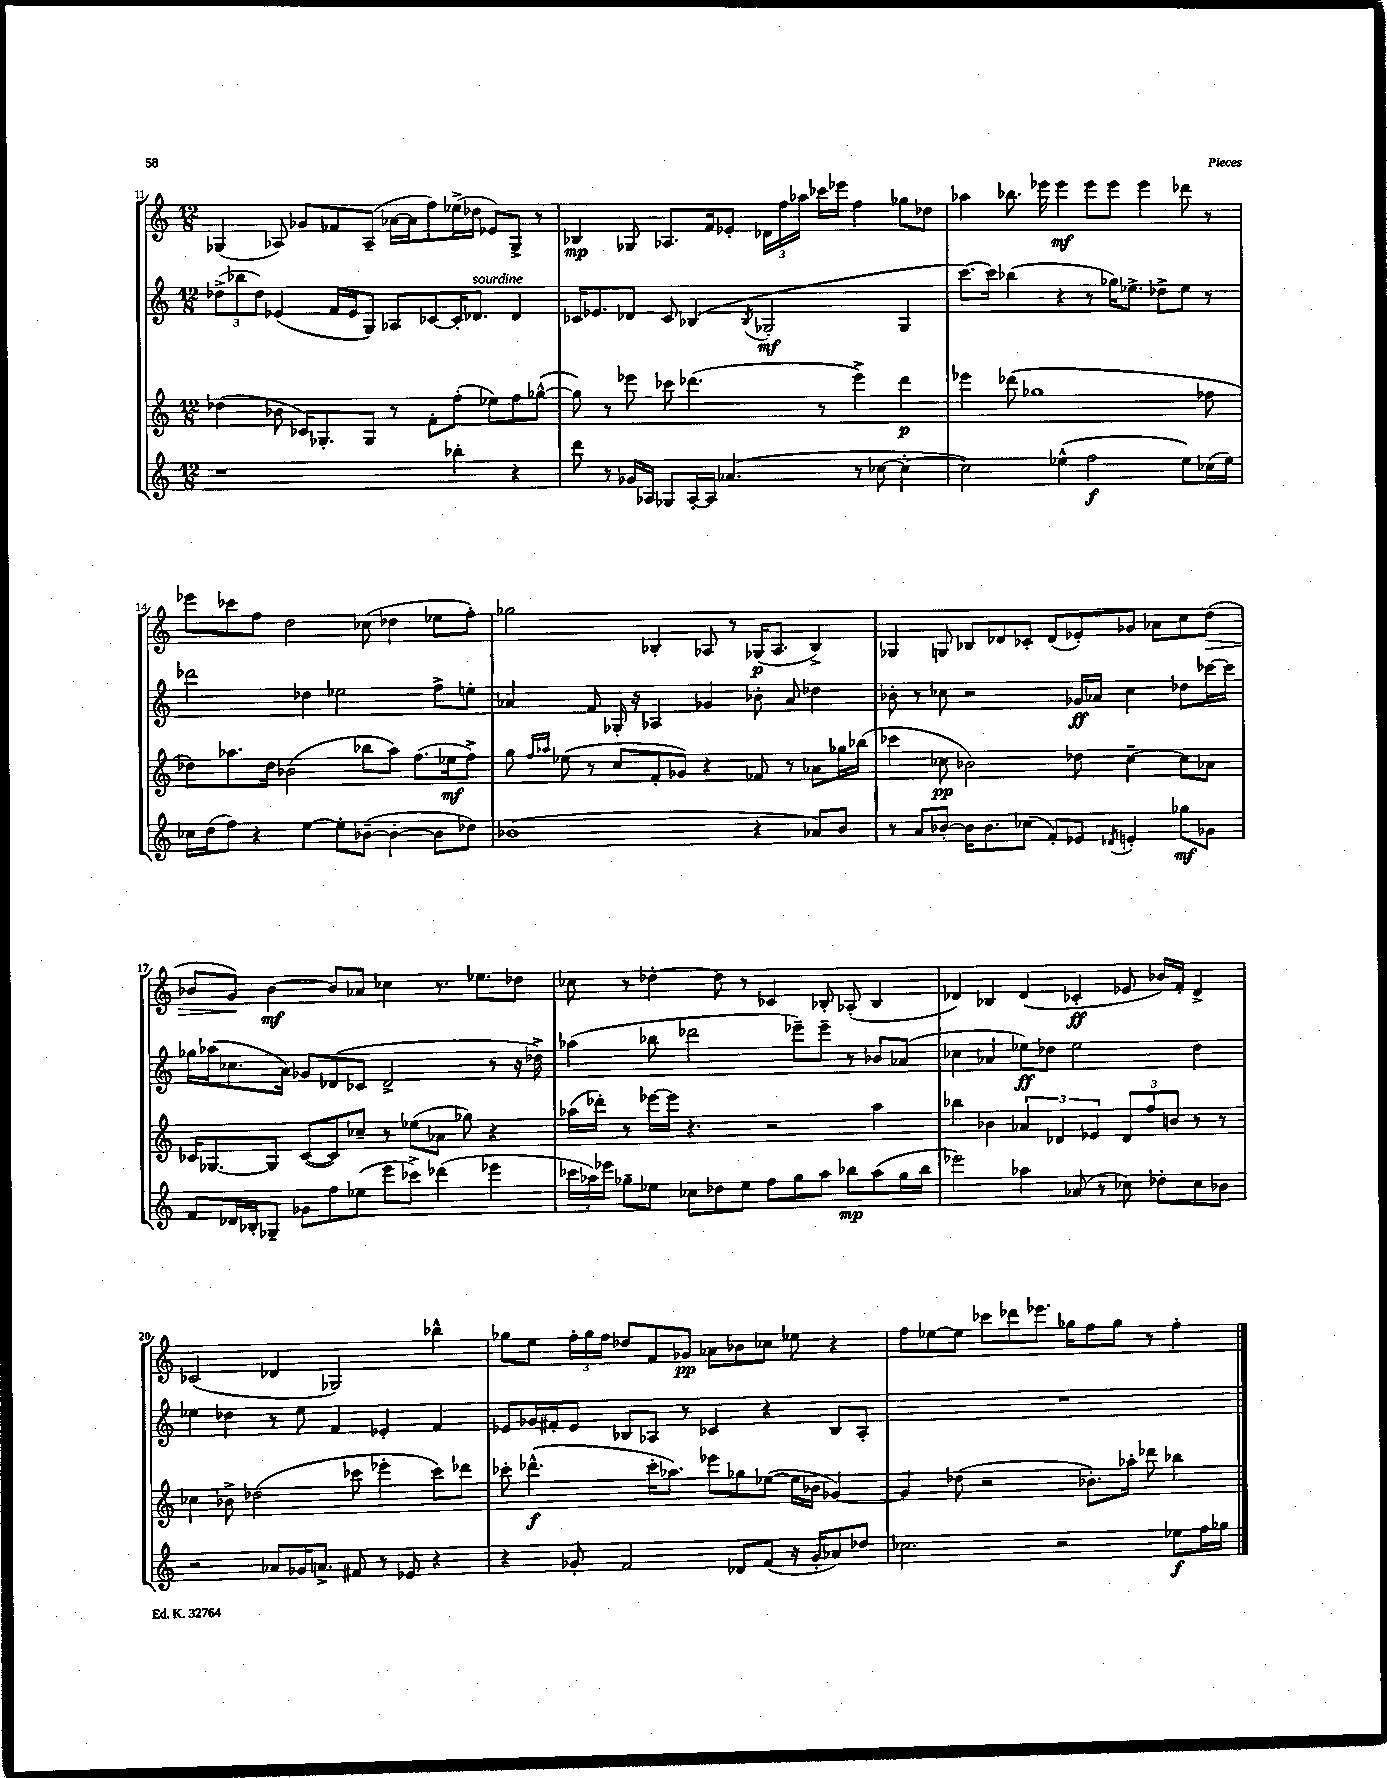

**kern	**kern	**kern	**kern
*staff4	*staff3	*staff2	*staff1
*clefG2	*clefG2	*clefG2	*clefG2
*k[]	*k[]	*k[]	*k[]
*M12/8	*M12/8	*M12/8	*M12/8
1r	(4dd-	(12dd-^	(4G-
.	.	12bb-	.
.	.	12dd-)	.
.	8b-	(4e-	8A-)
.	16c-)	.	8g-
.	8.G-'	.	.
.	.	16f	8f-
.	.	16e-	.
.	8G-	8G)	(8A-~
.	8r	8A-	[16a-
.	.	.	16a-]
.	8f'	[8c-	8ff)
4bb-'	(8ff'	16c-']	(16ee-^
.	.	8.d-	16dd-
.	8ee-)	.	8e-)
4r	8ff	4d-	8G-^
.	([8gg-^^	.	8r
=	=	=	=
8ddd	8gg-])	16c-	4B-
.	.	8.e-	.
8r	8r	.	.
16g-	8eee-	8d-	8G-
16A-	.	.	.
8G-	8ccc-	8c-	8.A-
[16A-'	(4.ddd-	(4B-	.
16A-]	.	.	16f
(4.a-	.	.	8e-'
.	.	8qB-	.
.	.	2G-'	24d-
.	.	.	24ff
.	.	.	24aa-
.	8r	.	16ccc-
.	.	.	16eee-
8r	4eee-^)	.	4ff
[8cc-	.	.	.
4cc-'_	4ddd-	4G-	8gg-
.	.	.	8dd-
=	=	=	=
2cc-])	4eee-	[8.ccc)	4aa-
.	.	16ccc]	.
.	(8ddd-	(4bb-	8.bb-
.	1gg-	.	.
.	.	.	16eee-
(4ee-^^	.	4r	4eee-
2ff	.	8r	8eee-
.	.	16gg-)	8eee-
.	.	8.ee-^	.
.	.	.	4eee-
.	.	8dd-^	.
8ee-)	.	8ee-	8ddd-
(16cc-	8ff-	8r	8r
16ee-)	.	.	.
=	=	=	=
16cc-	8dd-)	2ddd-	8eee-
(16dd	.	.	.
8ff)	8.aa-	.	8ccc-
4r	.	.	8ff
.	16dd-	.	.
.	(2b-	.	2dd
[4ee	.	4dd-	.
8ee']	.	2ee-	.
([8b-~	8bb-	.	(8cc-
4b-'_	8aa-)	.	4dd-
.	(8.ff	.	.
8b-]	.	8ff^	8ee-
.	16ee-	.	.
8dd-)	8ff^)	8ee'	8ff')
=	=	=	=
(1b-	8gg	4a-	2gg-
.	16qqff	.	.
.	16qqaa-	.	.
.	(8ee-	.	.
.	8r	8f	.
.	8cc	16G-'	.
.	.	16r	.
.	8f'	4A-	4B-'
.	8g-)	.	.
.	4r	4g-	8A-
.	.	.	8r
4r	8f-	8b-'	(16G-
.	.	.	8.A-
.	8r	8a-	.
8a-)	8a-	4dd-	4B-^)
8b-	16gg-	.	.
.	(16bb-	.	.
=	=	=	=
8r	4ccc-	8b-'	4G-
8a	.	8r	.
[8b-'	8cc-	8cc-	8G
16b-]	2b-)	2r	8B-
8.b-	.	.	.
.	.	.	8d-
(8cc-	.	.	8c-'
8f')	.	.	(8d-
8e-	8dd-	16g-	8e-')
.	.	16a-	.
8qd-	.	.	.
4e'	[4cc-~	4cc-	8g-
.	.	.	8a-
8gg-	8cc-]	8dd-	8cc
8g-	8a-	[16ccc-	(8dd
.	.	16ccc-]	.
=	=	=	=
8f	16c-	16gg-	8b-
.	[8.G-	(16aa-	.
16d-	.	8.cc-	8g)
16B-'	.	.	.
8G-~	8G-]	.	[4b-
.	.	16a)	.
8g-	([8c-	8g-	.
8ff	8c-])	(8d-	8b-]
(8ee-	8cc-~	8c-	8a-
8eee	8r	2d-^	4cc-
8ccc-^)	(8ee-	.	.
(4ddd-	8a-	.	8.r
.	8gg-)	.	.
.	.	.	8.ee-
4eee-	4r	8r	.
.	.	16r	8dd-
.	.	16dd-^)	.
=	=	=	=
24ccc-	(16aa-	(4aa-	8cc-
24aa-)	.	.	.
.	16ddd-')	.	.
24eee-	.	.	.
8gg-~	8r	.	8r
8ee-	[16eee-	8bb-	[4dd-'
.	16eee-]	.	.
8cc-	4.r	2ddd-	.
8dd-	.	.	8dd-]
8ee-	.	.	8r
8ff	2r	.	4c-
8gg-	.	8eee-~)	.
8aa-	.	8eee-~	8B-'
8bb-	.	8r	(8A-'
(8aa-	4aa-	8b-	4B-
16gg-	.	(8a-	.
16bb-	.	.	.
=	=	=	=
2eee-)	4bb-	4cc-	4d-)
.	4b-	4a-	4B-
4aa-	6a-	8ee-)	(4d-
.	.	8dd-	.
.	6d-	.	.
(8a-	.	2ee-	4c-'
.	6e-	.	.
8r	.	.	.
8cc-)	12d-	.	8e-
.	12ff	.	.
8dd-'	.	.	16b-)
.	12b	.	.
.	.	.	16f'
8cc-	8r	4dd-	4d-^
8b-	8r	.	.
=	=	=	=
2r	4cc-	4ee-	(2c-
.	8b-^	4dd-	.
.	(2dd-	.	.
8a-	.	8r	4d-
16g-	.	8ee-	.
8.a^	.	.	.
.	.	4f	2G-)
8f#	8ccc-	.	.
8r	4eee-'	4e-'	.
8e-	.	.	.
4r	8ccc-)	4f	4bb-^^
.	8ddd-	.	.
=	=	=	=
4r	8ccc-'	8e-	8gg-
.	(4.ddd-^^	16g-	8ee
.	.	16f#'	.
8g-'	.	8e-	24ff'
.	.	.	24gg-
.	.	.	24ff
2f	.	8B-	8dd-
.	16ccc-'	8A-	8f
.	8.aa-)	.	.
.	.	8r	8g-
.	8eee-	4c-	8a-
8d-	8gg-	.	8b-
(8f	([8ee-	4r	8cc-
16r	16ee-]	.	8ee-
16g-'	16b-	.	.
8a-)	[4g-)	8B-	4r
8dd-	.	8A-'	.
=	=	=	=
2.cc-	4g-]	1.r	8ff
.	.	.	[8ee-
.	(8dd-	.	8ee-]
.	2r	.	8ccc-
.	.	.	8ddd-
.	.	.	8.eee-
2r	.	.	.
.	.	.	16gg-
.	8.b-')	.	8ff
.	.	.	8gg-
.	16aa-'	.	.
.	8ddd-	.	8r
8ee-	4bb-	.	4ff'
16ff	.	.	.
16gg-	.	.	.
==	==	==	==
*-	*-	*-	*-
